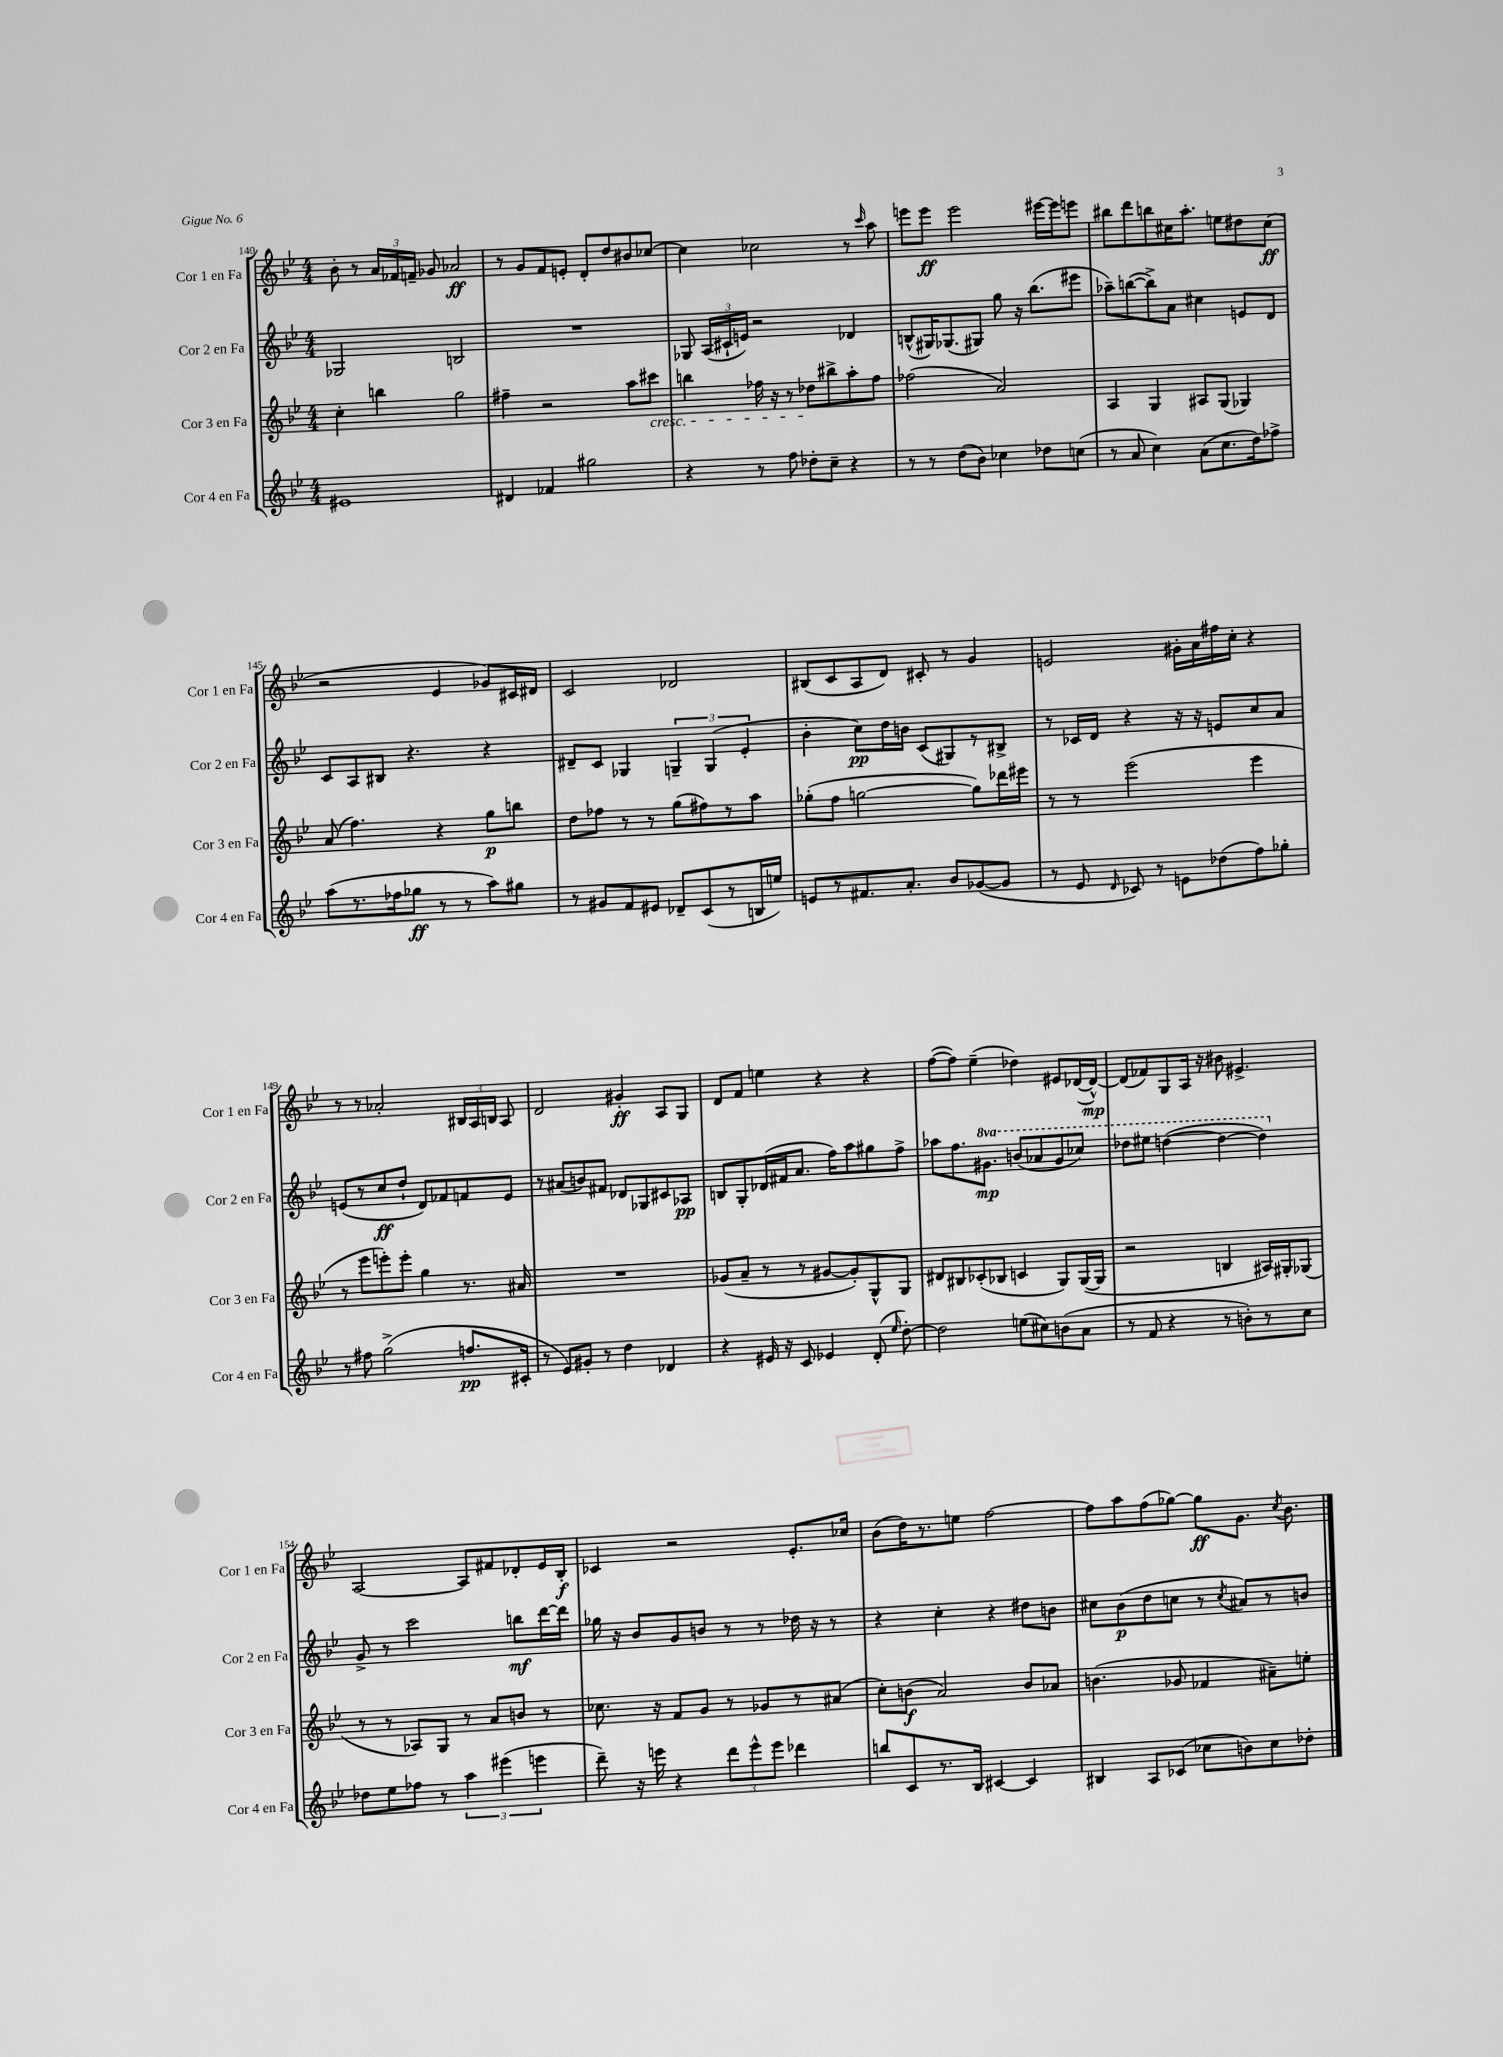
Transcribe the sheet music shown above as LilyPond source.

<<
\new StaffGroup <<
\new Staff = "s0" \with { instrumentName = "Cor 1 en Fa" shortInstrumentName = "Cor 1 en Fa" } {
    \clef treble \key bes \major \numericTimeSignature \time 4/4
    \autoBeamOff bes'8-. r8 \tuplet 3/2 { a'16[ fes'16 f'16]-- } ges'8 aes'2\ff |
    r8 g'8[ f'8 e'8]-. d'8[-. d''8 bis'8 ces''8]~ |
    ces''4 ces''2 r8 \grace { c'''16 } a''8 |
    e'''8[ e'''8]\ff e'''2 eis'''16[~ eis'''16 e'''8] |
    bis''8[ d'''8 b''8 cis''16 a''8.]-. e''8[ dis''8 cis''8]\ff( |
    r2 ees'4 ges'8[) cis'16 dis'16] |
    c'2 des'2 |
    bis8[( c'8 a8 d'8]) cis'8-. r8 g'4 |
    e'2 gis'16[-. a'16 fis''16 c''16]-. r4 |
    r8 r8 aes'2-. \tuplet 3/2 { bis16[ a16 b16] } a8 |
    d'2 gis'4-.\ff a8[ g8] |
    d'8[ f'8] e''4 r4 r4 |
    f''8[~( f''8]) ees''4--( des''4) eis'8[ des'16~( des'16]~-^\mp) |
    des'8[( fes'8) g8 a16] r16 bis'8 eis'4.-> |
    a2~ a8[ fis'8 des'8-. ees'16 bes16]-.\f |
    ces'4 r2 ees'8.[-. ces''16] |
    bes'8[( d''16) r8. e''8] f''2~ |
    f''8[ a''8 f''8( ges''8]~) ges''8[\ff g'8.] \acciaccatura { c''8 } bes'8. \bar "|." |
}
\new Staff = "s1" \with { instrumentName = "Cor 2 en Fa" shortInstrumentName = "Cor 2 en Fa" } {
    \clef treble \key bes \major \numericTimeSignature \time 4/4 \set Staff.ottavationMarkups = #ottavation-simple-ordinals
    \autoBeamOff ges2 b2 |
    R1 |
    ges8 \tuplet 3/2 { a16[( cis'16-! e'16]) } r2 des'4 |
    b8[-^( gis16) ges8.( gis8]) g''8 r16 bes''8.[( eis'''8] |
    aes''8[--) b''8~( b''8->) a'8] cis''4 e'8[ d'8] |
    c'8[ a8 bis8] r4. r4 |
    dis'8[-- c'8] ges4 \tuplet 3/2 { g4-- g4( ees'4-. } |
    bes'4-. c''8[\pp) d''16 b'16] c'8[( gis8) r8 bis8]-> |
    r8 ces'16[ d'16] r4 r16 r16 e'8[ c''8 a'8] |
    e'8[( r8 c''8\ff d''8]-! d'8[) fes'8 f'8 e'8] |
    r8 ais'8[( b'8) fis'8] des'8[ ges8 cis'8 aes8]\pp |
    b8[ g8-. des'16( fis'16 a'8.] f''16[) a''8 gis''8 f''8]-> |
    aes''8[ f''8. \ottava #1 gis''8.]\mp b''8[( aes''!8 gis''8 ces'''8]) |
    des'''8[ eis'''8] d'''4~( d'''4~ d'''4) \ottava #0 |
    g'8-> r8 c'''2 b''8[\mf d'''16~ d'''16] |
    ges''16 r16 bes'8[ g'8 b'8] r8 r8 des''16 r16 r8 |
    r4 c''4-. r4 dis''8[ b'8] |
    cis''8[ bes'8\p( d''8 c''8] r8 \acciaccatura { c''8 } ais'8[) r8 b'8] \bar "|." |
}
\new Staff = "s2" \with { instrumentName = "Cor 3 en Fa" shortInstrumentName = "Cor 3 en Fa" } {
    \clef treble \key bes \major \numericTimeSignature \time 4/4
    \autoBeamOff c''4-. b''4 g''2 |
    fis''4-- r2 a''8[ cis'''8]\cresc |
    b''4 fes''16 r16 r8 des''8[\! bis''8-> a''8-. fes''8] |
    fes''2( a'2) |
    a4 g4 ais8[ g8]( ges4) |
    a'8( f''4.) r4 g''8[\p b''8] |
    d''8[ fes''8] r8 r8 g''8[( fis''8) r8 a''8] |
    ges''8[-.( f''8] g''2~ g''8[) des'''16 eis'''16] |
    r8 r8 ees'''2( ees'''4 |
    r8 ees'''8[ e'''8-.) e'''8]-. g''4 r8. ais'16 |
    R1 |
    ges'8[( a'8]-- r8 r8 gis'8[~ gis'8-.) g8-^ g8] |
    dis'8[ bis8 ces'8-.( bes8] c'4 g8[) g16~( g16] |
    r2 b4 ais16[) gis16-. ges8]( |
    r8 r8 aes8[) g8] r8 a'8[ b'8] r8 |
    ces''8. r16 f'8[ g'8] r8 ges'8[ r8 ais'8]( |
    c''8[-.) b'8]\f( a'2) b'8[ aes'8] |
    b'4.( ges'8 fes'4 ais'8[--) e''8]-. \bar "|." |
}
\new Staff = "s3" \with { instrumentName = "Cor 4 en Fa" shortInstrumentName = "Cor 4 en Fa" } {
    \clef treble \key bes \major \numericTimeSignature \time 4/4
    \autoBeamOff eis'1 |
    dis'4 fes'4 gis''2 |
    r4 r8 f''8 des''8[-. c''8]-- r4 |
    r8 r8 d''8[( bes'8]) ces''4 des''8[ c''8]( |
    r8 a'8 c''4) a'8[( c''8. d''16) fes''8]-> |
    a''8[( r8. fes''16 ges''8]\ff r8 r8 a''8[) gis''8] |
    r8 gis'8[ f'8 eis'8] des'8[-- c'8( r8 b16 e''16]) |
    e'8[ r8 fis'8. a'8.]-. bes'8[ ges'8~( ges'8] |
    r8 ees'8 \grace { d'16 } ces'8) r8 e'8[ des''8( f''8) ges''8]-. |
    r8 fis''8 g''2->( f''8.[\pp cis'16]-. |
    r8 ees'8[) gis'8]-. r8 d''4 des'4 |
    r4 eis'16 r16 c'8 ees'4 d'8-.( \grace { ees''16 } d''8~-.) |
    d''2 e''8[( cis''8) b'8( a'8] |
    r8 f'8 r4 r8 b'8[-.) r8 c''8] |
    des''8[ ees''8 fes''8] r8 \tuplet 3/2 { a''4 eis'''4( e'''4 } |
    d'''8--) r16 e'''16 r4 \tuplet 3/2 { d'''8[ e'''8-^ e'''8] } des'''4 |
    b''8[ c'8 r8. bes16] cis'4~ cis'4 |
    bis4 a8[ ces'8]( ces''8[ b'8) ces''8 des''8]-. \bar "|." |
}
>>
>>
\layout { \context { \Score currentBarNumber = #140 } }
